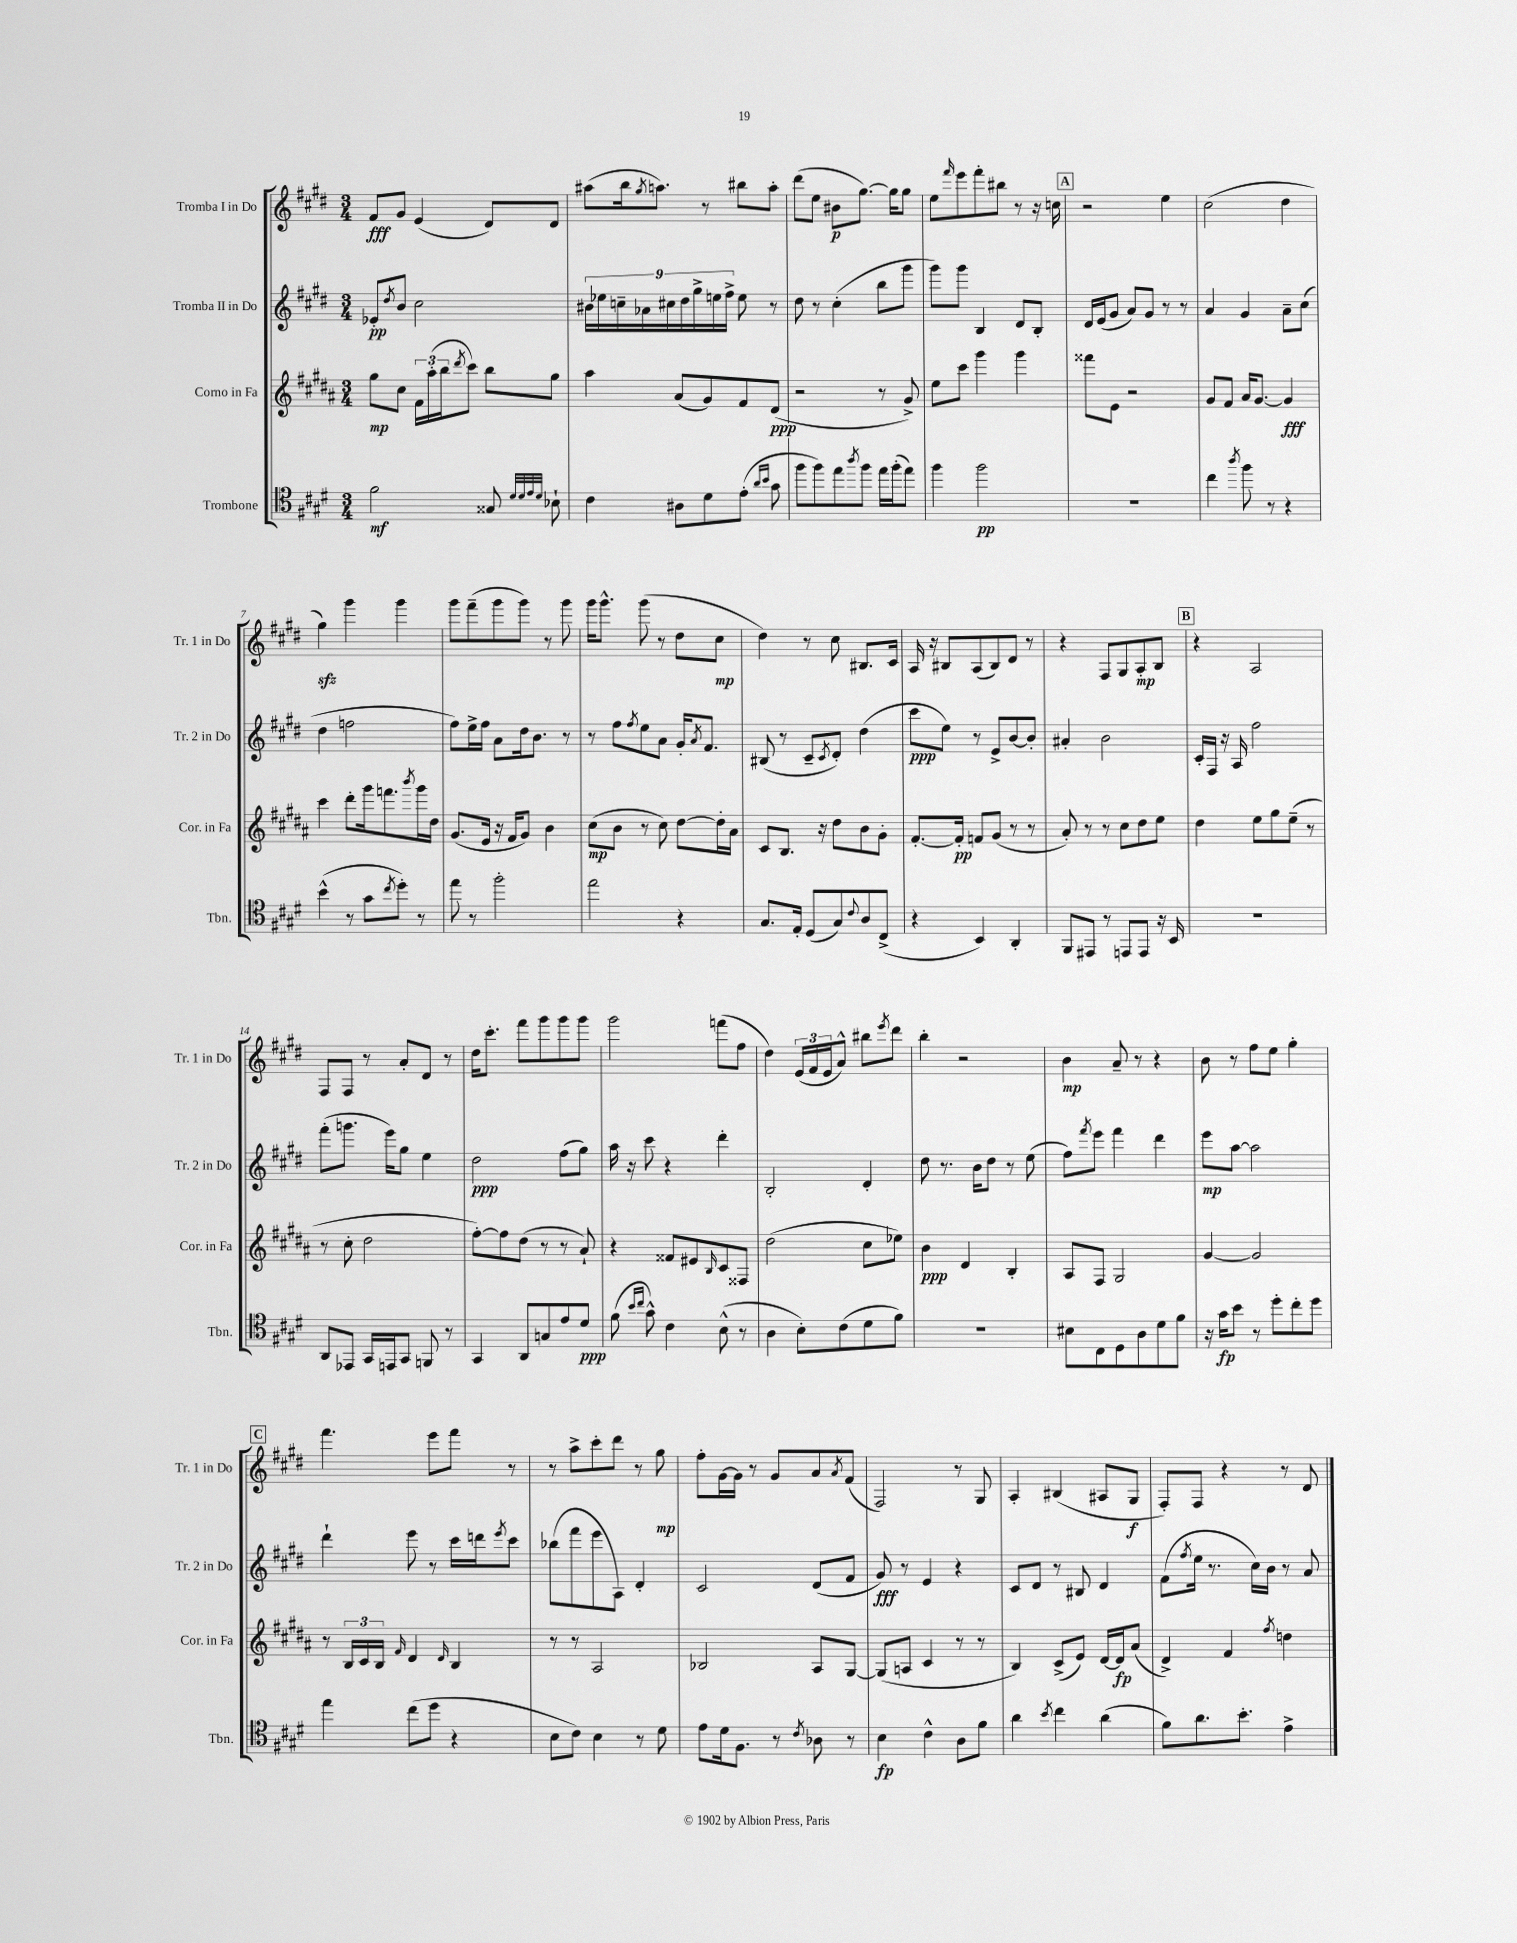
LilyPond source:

<<
\new StaffGroup <<
\new Staff = "s0" \with { instrumentName = "Tromba I in Do" shortInstrumentName = "Tr. 1 in Do" } {
    \clef treble \key e \major \numericTimeSignature \time 3/4
    fis'8\fff gis'8 e'4( dis'8) dis'8 |
    ais''8( b''16 \acciaccatura { gis''8 } a''8.) r8 bis''8 a''8-. |
    dis'''8( e''8 bis'8\p gis''8.~) gis''16 gis''8 |
    e''8 \grace { fis'''16 } e'''8 fis'''8-. bis''8 r8 r16 c''16 |
    \mark \markup { \box "A" } r2 e''4 |
    cis''2( dis''4 |
    gis''4\sfz) gis'''4 gis'''4 |
    gis'''8 fis'''8--( gis'''8 gis'''8) r8 gis'''8 |
    gis'''16 gis'''8.-^ gis'''8( r8 dis''8 cis''8\mp |
    dis''4) r8 cis''8 bis8. cis'16 |
    a16 r16 bis8 a8( bis8) dis'8 r8 |
    r4 fis8 gis8 a8-.\mp b8 |
    \mark \markup { \box "B" } r4 a2 |
    fis8 fis8 r8 a'8-. dis'8 r8 |
    dis''16 cis'''8.-. fis'''8 gis'''8 gis'''8 gis'''8 |
    gis'''2 f'''8( fis''8 |
    dis''4) \tuplet 3/2 { e'16( fis'16 e'16 } a'8-^) bis''8 \acciaccatura { e'''8 } dis'''8 |
    b''4-. r2 |
    b'4\mp a'8-- r8 r4 |
    b'8 r8 fis''8 e''8 gis''4-. |
    \mark \markup { \box "C" } fis'''4. e'''8 fis'''8 r8 |
    r8 a''8-> cis'''8-. dis'''8 r8 gis''8\mp |
    fis''8-. gis'16~ gis'16 r8 gis'8 a'8 \acciaccatura { a'8 } fis'8( |
    fis2) r8 gis8 |
    a4-. bis4( ais8 gis8\f |
    fis8-.) fis8 r4 r8 dis'8 \bar "|." |
}
\new Staff = "s1" \with { instrumentName = "Tromba II in Do" shortInstrumentName = "Tr. 2 in Do" } {
    \clef treble \key e \major \numericTimeSignature \time 3/4
    ees'8-.\pp \acciaccatura { dis''8 } b'8 cis''2 |
    \tuplet 9/8 { bis'16 ees''16 c''16-- aes'16 cis''16 dis''16 gis''16-> e''16 fis''16-> } e''8 r8 |
    dis''8 r8 cis''4-.( b''8 gis'''8 |
    gis'''8) gis'''8 b4 dis'8 b8-. |
    \mark \markup { \box "A" } dis'16 e'16( gis'8 a'8) gis'8 r8 r8 |
    a'4 gis'4 a'8-- cis''8( |
    dis''4 f''2 |
    fis''8) e''16-> fis''16 a'8 dis''16 b'8. r8 |
    r8 fis''8 \acciaccatura { fis''8 } e''8 a'8 gis'16-. \acciaccatura { a'8 } fis'8. |
    bis8( r8 cis'8-- \acciaccatura { cis'8 } dis'8-.) dis''4( |
    cis'''8\ppp e''8) r8 e'8-> b'8~ b'8-. |
    ais'4-. b'2 |
    \mark \markup { \box "B" } cis'16-. fis16 r16 a16 fis''2 |
    fis'''8-.( g'''8. e'''16) gis''8 e''4 |
    dis''2\ppp fis''8( gis''8) |
    a''16 r16 cis'''8 r4 dis'''4-. |
    b2-. dis'4-. |
    dis''8 r8. b'16 dis''8 r8 e''8( |
    fis''8) \acciaccatura { fis'''8 } e'''8 fis'''4 dis'''4 |
    e'''8\mp a''8~ a''2 |
    \mark \markup { \box "C" } dis'''4-! e'''8 r8 cis'''16 d'''16 \acciaccatura { e'''8 } cis'''8 |
    bes''8( fis'''8 e'''8 a8) dis'4-. |
    cis'2 dis'8( fis'8 |
    gis'8\fff) r8 e'4 r4 |
    cis'8 dis'8 r8 bis8 dis'4 |
    fis'8( \acciaccatura { fis''8 } e''16 r8. cis''16) b'16 r8 a'8 \bar "|." |
}
\new Staff = "s2" \with { instrumentName = "Corno in Fa" shortInstrumentName = "Cor. in Fa" } {
    \clef treble \key b \major \numericTimeSignature \time 3/4
    gis''8\mp cis''8 \tuplet 3/2 { fis'16 ais''16-.( b''16 } \acciaccatura { dis'''8 } cis'''8) b''8 gis''8 |
    ais''4 ais'8( gis'8) fis'8 dis'8\ppp( |
    r2 r8 gis'8->) |
    e''8 cis'''8 gis'''4 gis'''4 |
    \mark \markup { \box "A" } fisis'''8 e'8 r2 |
    gis'8 fis'8 ais'16 gis'8.~ gis'4\fff |
    cis'''4 dis'''8-. gis'''16 f'''8. \acciaccatura { b'''8 } gis'''16 dis''16 |
    gis'8.( e'16 r16 fis'16 gis'8) b'4 |
    cis''8\mp( b'8 r8 cis''8) dis''8~ dis''16-. ais'16 |
    cis'8 b8. r16 dis''8 b'8 gis'8-. |
    fis'8.~-. fis'16-.\pp f'8 gis'8( r8 r8 |
    ais'8-.) r8 r8 cis''8 dis''8 e''8 |
    \mark \markup { \box "B" } dis''4 e''8 gis''8 e''8--( r8 |
    r8 cis''8-. dis''2 |
    fis''8~-.) fis''8 dis''8( r8 r8 ais'8-!) |
    r4 fisis'8 eis'8 \grace { b16 } cis'8 fisis8 |
    dis''2( cis''8 ees''8) |
    b'4\ppp dis'4 b4-. |
    ais8 fis8 gis2 |
    gis'4~ gis'2 |
    \mark \markup { \box "C" } r8 \tuplet 3/2 { b16 cis'16 b16 } \grace { fis'16 } dis'4 \grace { dis'16 } b4 |
    r8 r8 ais2 |
    bes2 ais8 gis8~ |
    gis8( a8 cis'4 r8 r8 |
    b4) cis'8->( e'8) dis'16~ dis'16\fp ais'8( |
    dis'4->) fis'4 \acciaccatura { fis''8 } d''4 \bar "|." |
}
\new Staff = "s3" \with { instrumentName = "Trombone" shortInstrumentName = "Tbn." } {
    \clef tenor \key e \major \numericTimeSignature \time 3/4
    fis'2\mf gisis8 \grace { dis'32 dis'32 e'32 dis'32 } bes8-! |
    cis'4 ais8 dis'8 e'8-.( \grace { a'16 b'16 } gis'8 |
    fis''8 fis''8) e''8 \acciaccatura { a''8 } fis''8 e''16 fis''16-.( e''8) |
    fis''4 fis''2\pp |
    \mark \markup { \box "A" } R2. |
    cis''4 \acciaccatura { a''8 } fis''8 r8 r4 |
    b'4-^( r8 gis'8 \acciaccatura { cis''8 } dis''8-.) r8 |
    e''8 r8 fis''2-. |
    e''2 r4 |
    gis8. e16-. dis8( gis8) \appoggiatura { cis'8 } a8 cis8->( |
    r4 b,4) a,4-. |
    fis,8 eis,8 r8 e,8 e,8 r16 b,16 |
    \mark \markup { \box "B" } R2. |
    a,8 ees,8 gis,16 e,16 gis,8 f,8 r8 |
    gis,4 a,8 g8 e'8 dis'8\ppp |
    fis'8( \grace { b'16 cis''16 } gis'8-^) cis'4 b8-^( r8 |
    a4 b8-.) cis'8( dis'8 fis'8) |
    R2. |
    bis8 cis8 dis8 a8 dis'8 fis'8 |
    r16 gis'16\fp b'8 r8 dis''8-. cis''8-. dis''8 |
    \mark \markup { \box "C" } e''4 cis''8( dis''8 r4 |
    b8 cis'8) b4 r8 dis'8 |
    e'8 dis'16 fis8. r8 \acciaccatura { cis'8 } aes8 r8 |
    b4\fp cis'4-^ a8 fis'8 |
    a'4 \acciaccatura { b'8 } cis''4 a'4( |
    fis'8) a'8. b'8.-. e'4-> \bar "|." |
}
>>
>>
